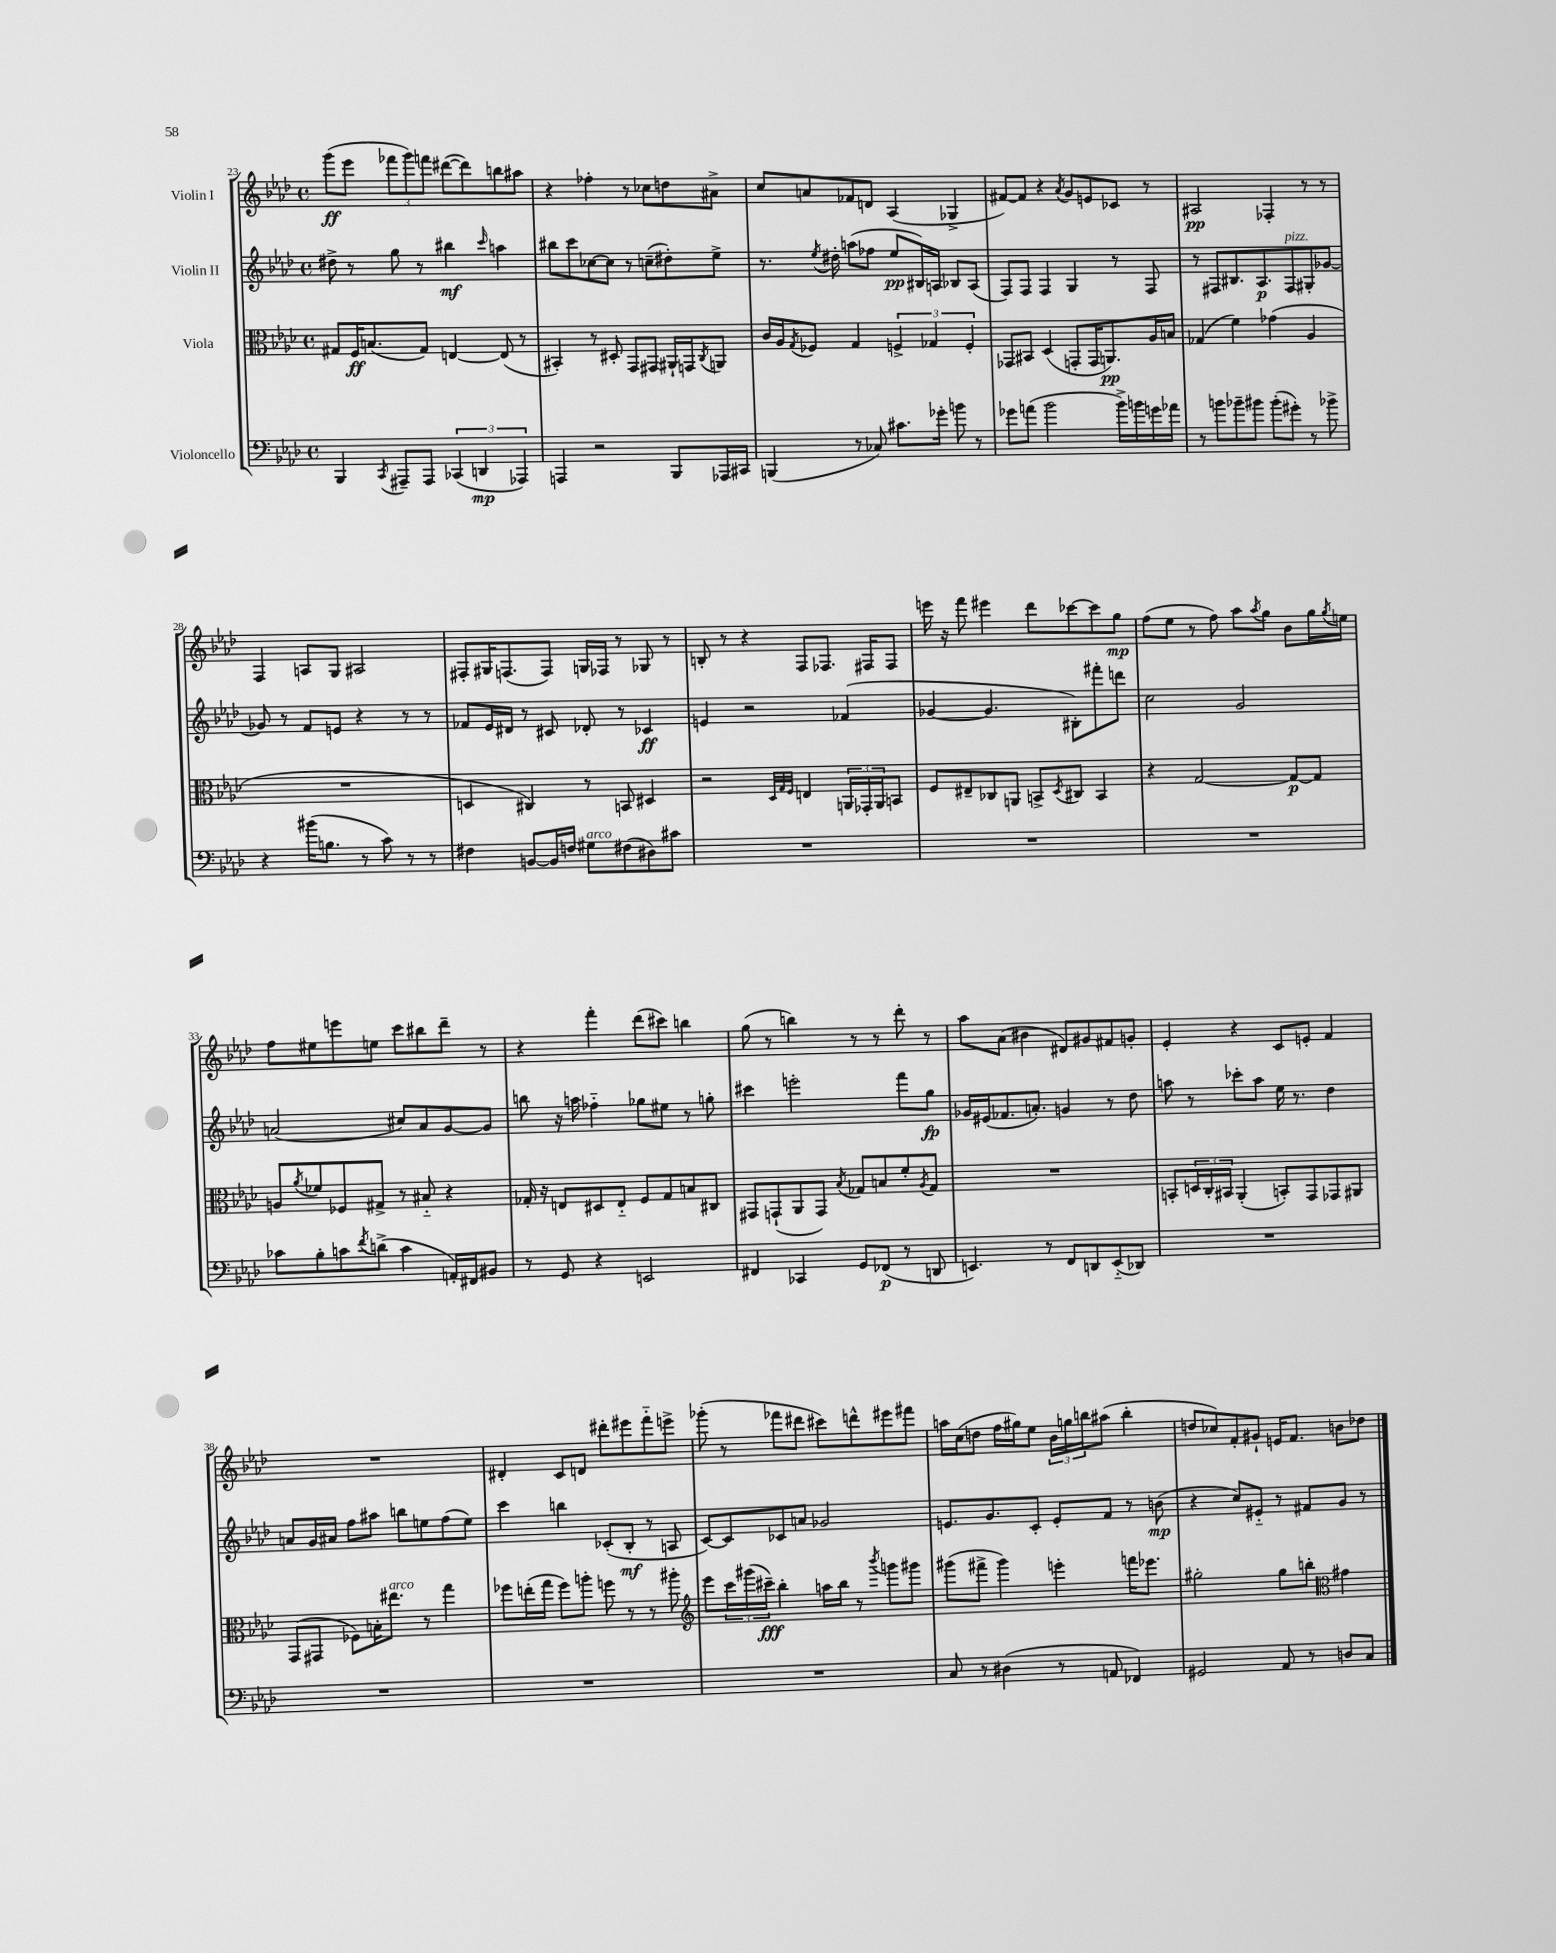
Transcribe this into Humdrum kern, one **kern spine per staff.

**kern	**dynam	**kern	**dynam	**kern	**dynam	**kern	**dynam
*part4	*part4	*part3	*part3	*part2	*part2	*part1	*part1
*staff4	*staff4	*staff3	*staff3	*staff2	*staff2	*staff1	*staff1
*I"Violoncello	*	*I"Viola	*	*I"Violin II	*	*I"Violin I	*
*clefF4	*	*clefC3	*	*clefG2	*	*clefG2	*
*k[b-e-a-d-]	*	*k[b-e-a-d-]	*	*k[b-e-a-d-]	*	*k[b-e-a-d-]	*
*M4/4	*	*M4/4	*	*M4/4	*	*M4/4	*
*met(c)	*	*met(c)	*	*met(c)	*	*met(c)	*
=23	=23	=23	=23	=23	=23	=23	=23
4BBB-/	.	8G#X/L	.	8dd#X^\	.	(8ggg\L	ff
.	.	16F/K	ff	8r	.	8eee-\J	.
.	.	(8.Bn/	.	.	.	.	.
8qCC/	.	.	.	.	.	.	.
8AAA#X~/L	.	.	.	8gg\	.	12fff-X\L	.
.	.	.	.	.	.	12ggg\)	.
8AAA#/J	.	8G#/J)	.	8r	.	.	.
.	.	.	.	.	.	12fffn\J	.
(6CC-X/	.	[4En/	.	4bb#X\	mf	([8ddd#X\L	.
.	.	.	.	.	.	8ddd#\])	.
6DDn/	mp	.	.	.	.	.	.
.	.	.	.	16qqccc/	.	.	.
.	.	(8E/]	.	4aan\	.	8bbn\	.
6AAA-X/)	.	.	.	.	.	.	.
.	.	8r	.	.	.	8aa#X\J	.
=24	=24	=24	=24	=24	=24	=24	=24
4AAAn/	.	4BB#X'/)	.	8bb#X\L	.	4r	.
.	.	.	.	8ccc\	.	.	.
2r	.	8r	.	[8cc-X\	.	4ff-X'\	.
.	.	8D#X'/	.	8cc-\J]	.	.	.
.	.	8GG/L	.	8r	.	8r	.
.	.	8GG#X/J	.	(8ccn~\L	.	8cc-X\L	.
8BBB-/L	.	16AA#X`/LL	.	8dd#X'\)	.	8ddn\	.
.	.	16GGn/J	.	.	.	.	.
.	.	8qC/	.	.	.	.	.
16AAA-X/L	.	8AAn/J	.	8ee-^\J	.	8a#X^\J	.
16CC#X/JJ	.	.	.	.	.	.	.
=25	=25	=25	=25	=25	=25	=25	=25
(4BBBn/	.	16c/LL	.	8.r	.	8cc/L	.
.	.	16A-/J	.	.	.	.	.
.	.	8qG/	.	.	.	.	.
.	.	8F-X/J	.	.	.	8an/	.
.	.	.	.	8qee-/	.	.	.
.	.	.	.	16dd#X'\	.	.	.
8r	.	4G/	.	(8aan\L	.	8f-X/	.
8C-X/)	.	.	.	8ff-X\J	.	8dn/J	.
8.c#X\L	.	6Fn^/	.	8ee-/L	pp	(4A-/	.
.	.	.	.	16B#X/L)	.	.	.
.	.	6G-X/	.	.	.	.	.
16g-X'\Jk	.	.	.	16An/JJ	.	.	.
8bn\	.	.	.	8B-X/L	.	4G-X^/	.
.	.	6F'/	.	.	.	.	.
8r	.	.	.	(8A/J	.	.	.
=26	=26	=26	=26	=26	=26	=26	=26
8g-X\L	.	8GG-X/L	.	8F/L)	.	[8f#X/L)	.
(8an\J	.	8BB#X/J	.	8F/J	.	8f#/J]	.
2b-\	.	(4D-/	.	4F/	.	4r	.
.	.	.	.	.	.	8qa-/	.
.	.	8GGn'/L	.	4G/	.	8g/L	.
.	.	16GG/K	.	.	.	8en/	.
.	.	8.AAn/)	pp	.	.	.	.
16b-^\LL)	.	.	.	8r	.	8c-X/J	.
16bn\	.	.	.	.	.	.	.
16gn\	.	16A-/L	.	8F/	.	8r	.
16a-X\JJ	.	16Bn/JJ	.	.	.	.	.
=27	=27	=27	=27	=27	=27	=27	=27
8r	.	(4G-X/	.	8r	.	2A#X/	pp
8bn\L	.	.	.	8F#X/L	.	.	.
8b-X~\	.	4f\)	.	8.B#X/	.	.	.
8b#X\J	.	.	.	.	.	.	.
.	.	.	.	8.A-/	p	.	.
(8b#'\L	.	(4g-X\	.	.	.	4F-X'/	.
!	!	!	!	!LO:TX:a:i:t=pizz.	!	!	!
8g#X'\J)	.	.	.	8F#/	.	.	.
8r	.	4A-/	.	8G#X'/	.	8r	.
8b-X^\	.	.	.	[8g-X/J	.	8r	.
!!LO:LB:g=z
=28	=28	=28	=28	=28	=28	=28	=28
4r	.	1r	.	8g-X/]	.	4F/	.
.	.	.	.	8r	.	.	.
(16b#X\KL	.	.	.	8f/L	.	8An/L	.
8.Bn\J	.	.	.	.	.	.	.
.	.	.	.	8en/J	.	8G/J	.
8r	.	.	.	4r	.	2A#X/	.
8c\)	.	.	.	.	.	.	.
8r	.	.	.	8r	.	.	.
8r	.	.	.	8r	.	.	.
=29	=29	=29	=29	=29	=29	=29	=29
4F#X\	.	4Dn/	.	8f-X/L	.	8F#X'/L	.
.	.	.	.	16e-/L	.	16G#X/K	.
.	.	.	.	16d#X/JJ	.	(8.Fn/	.
[8BBn/L	.	4C#X/)	.	8r	.	.	.
16BB/L]	.	.	.	8c#X/	.	8F/J)	.
16Fn/JJ	.	.	.	.	.	.	.
!LO:TX:a:i:t=arco	!	!	!	!	!	!	!
8G#X\L	.	8r	.	8d-X'/	.	16Gn/LL	.
.	.	.	.	.	.	16F-X/JJ	.
(8F#X\	.	8BBn/	.	8r	.	8r	.
8D#X\)	.	4D#X/	.	4c-X/	ff	8G-X/	.
8c#X\J	.	.	.	.	.	8r	.
=30	=30	=30	=30	=30	=30	=30	=30
1r	.	2r	.	4en/	.	8Bn'/	.
.	.	.	.	.	.	8r	.
.	.	.	.	2r	.	4r	.
.	.	32qqD-/LLL	.	.	.	.	.
.	.	32qqG/	.	.	.	.	.
.	.	32qqF/JJJ	.	.	.	.	.
.	.	4En/	.	.	.	8F/L	.
.	.	.	.	.	.	8.F-X/J	.
.	.	24AAn/LL	.	(4f-X/	.	.	.
.	.	24GG-X'/	.	.	.	.	.
.	.	.	.	.	.	16F#X/KL	.
.	.	24AA/J	.	.	.	.	.
.	.	8BBn/J	.	.	.	8F#/J	.
=31	=31	=31	=31	=31	=31	=31	=31
1r	.	8F/L	.	[4g-X/	.	16eeen\	.
.	.	.	.	.	.	16r	.
.	.	8E#X~/	.	.	.	8fff\	.
.	.	8C-X/	.	4.g-/]	.	4eee#X\	.
.	.	8AAn/J	.	.	.	.	.
.	.	8BBn^/L	.	.	.	8ddd-\L	.
.	.	8qD-/	.	.	.	.	.
.	.	8C#X/J	.	8B#X'\L)	.	[8ccc-X\	.
.	.	4BB/	.	8fff#X'\	.	8ccc-\]	.
.	.	.	.	8dddn\J	.	8gg\J	mp
=32	=32	=32	=32	=32	=32	=32	=32
1r	.	4r	.	2cc\	.	(8ff\L	.
.	.	.	.	.	.	8ee-\J	.
.	.	[2G/	.	.	.	8r	.
.	.	.	.	.	.	8ff\)	.
.	.	.	.	2g/	.	8aa-\L	.
.	.	.	.	.	.	8qaa-/	.
.	.	.	.	.	.	8gg\J	.
.	.	8G/L_	p	.	.	8b-\L	.
.	.	8G/J]	.	.	.	16gg\L	.
.	.	.	.	.	.	8qgg/	.
.	.	.	.	.	.	16een\JJ	.
!!LO:LB:g=z
=33	=33	=33	=33	=33	=33	=33	=33
8c-X\L	.	8An/L	.	(2an/	.	8ff\L	.
.	.	8qa-/	.	.	.	.	.
8B-'\	.	8f-X/	.	.	.	8ee#X\	.
8cn\	.	8F-X/	.	.	.	8eeen\	.
8qf/	.	.	.	.	.	.	.
(8dn^\J	.	8G#X^/J	.	.	.	8een\J	.
4c\	.	8r	.	8cc#X/L)	.	8ccc\L	.
.	.	8B#X/	.	8a/	.	8bb#X\	.
16AAn'/LL)	.	4r	.	[8g/	.	8ddd-~\J	.
16FF#X/J	.	.	.	.	.	.	.
8BB#X/J	.	.	.	8g/J]	.	8r	.
=34	=34	=34	=34	=34	=34	=34	=34
8r	.	16G-X'/	.	8bbn\	.	4r	.
.	.	16r	.	.	.	.	.
8GG/	.	8En/L	.	16r	.	.	.
.	.	.	.	16aan\	.	.	.
4r	.	8D#X/	.	4ff-X\	.	4fff'\	.
.	.	8E/J	.	.	.	.	.
2EEn/	.	8F/L	.	8gg-X\L	.	(8ddd-\L	.
.	.	8G-/	.	8ee#X\J	.	8ccc#X\J)	.
.	.	8Bn/	.	8r	.	4bbn\	.
.	.	8C#X/J	.	8ggn'\	.	.	.
=35	=35	=35	=35	=35	=35	=35	=35
4FF#X/	.	8GG#X/L	.	4ccc#X\	.	(8gg\	.
.	.	(8GGn`/	.	.	.	8r	.
4CC-X/	.	8AA-/	.	2eeen'\	.	4bbn\)	.
.	.	8GG/J)	.	.	.	.	.
.	.	8qB-/	.	.	.	.	.
8GG/L	.	8G-X/L	.	.	.	8r	.
(8FF-X/J	p	8Bn/	.	.	.	8r	.
8r	.	8f'/	.	8fff\L	.	8ddd-'\	.
.	.	8qA-/	.	.	.	.	.
8DDn/	.	8G-/J	.	8gg\J	fp	8r	.
=36	=36	=36	=36	=36	=36	=36	=36
4.EEn/)	.	1r	.	16g-X/LL	.	8aa-\L	.
.	.	.	.	(16e#X/J	.	.	.
.	.	.	.	8.f-X/	.	(8a-\J	.
.	.	.	.	.	.	4b#X\	.
.	.	.	.	8.an'/J)	.	.	.
8r	.	.	.	.	.	.	.
8FF/L	.	.	.	4gn/	.	8d#X/L)	.
8DDn/	.	.	.	.	.	8g#X/	.
(8EE/	.	.	.	8r	.	8f#X/	.
8DD-X/J)	.	.	.	8dd-\	.	8gn'/J	.
=37	=37	=37	=37	=37	=37	=37	=37
1r	.	8BBn'/L	.	8aan\	.	4e-'/	.
.	.	24Dn/L	.	8r	.	.	.
.	.	24C'/	.	.	.	.	.
.	.	24BB#X/JJ	.	.	.	.	.
.	.	(4AA-'/	.	8ccc-X'\L	.	4r	.
.	.	.	.	8aa\J	.	.	.
.	.	8BBn'/L)	.	16ee-\	.	8c/L	.
.	.	.	.	8.r	.	.	.
.	.	8GG/	.	.	.	8en'/J	.
.	.	8GG-X/	.	4dd-\	.	4f/	.
.	.	8AA#X/J	.	.	.	.	.
!!LO:LB:g=z
=38	=38	=38	=38	=38	=38	=38	=38
1r	.	(8GG/L	.	8an/L	.	1r	.
.	.	8GG#X/J	.	16g/L	.	.	.
.	.	.	.	16a#X/JJ	.	.	.
.	.	8F-X\L)	.	8ff\L	.	.	.
.	.	16Bn'\K	.	8aa#X\J	.	.	.
!	!	!LO:TX:a:i:t=arco	!	!	!	!	!
.	.	8.ee#X\J	.	.	.	.	.
.	.	.	.	8bbn\L	.	.	.
.	.	8r	.	8een\	.	.	.
.	.	4gg\	.	(8ff\	.	.	.
.	.	.	.	8ee\J)	.	.	.
=39	=39	=39	=39	=39	=39	=39	=39
1r	.	8ff-X\L	.	4ccc\	.	4d#X'/	.
.	.	(16een'\L	.	.	.	.	.
.	.	16gg\JJ	.	.	.	.	.
.	.	8ff-\L)	.	4bbn\	.	8c/L	.
.	.	8aan'\J	.	.	.	8dn/J	.
.	.	8ffn\	.	(8c-X'/L	.	8ddd#X'\L	.
.	.	8r	.	8B-'/J	mf	8eee#X\	.
.	.	8r	.	8r	.	8fff\	.
.	.	8aa#X'\	.	8An/	.	8eeen^\J	.
=40	=40	=40	=40	=40	=40	=40	=40
*	*	*clefG2	*	*	*	*	*
1r	.	8eee-\L	.	[8c/L)	.	(8ggg-X'\	.
.	.	24ccc\L	.	8c/]	.	8r	.
.	.	(24ggg#X\	.	.	.	.	.
.	.	24ccc#X~\JJ)	fff	.	.	.	.
.	.	4bb-'\	.	8c-X/	.	8fff-X\L	.
.	.	.	.	8an/J	.	8ddd#X\J	.
.	.	16aan\LL	.	2g-X/	.	8ccc#X\L)	.
.	.	16bb-\JJ	.	.	.	.	.
.	.	8r	.	.	.	8dddn^^\	.
.	.	8qbbb-/	.	.	.	.	.
.	.	8gggn\L	.	.	.	8eee#X\	.
.	.	8ggg#X\J	.	.	.	8fff#X\J	.
=41	=41	=41	=41	=41	=41	=41	=41
8C/	.	(8ggg#X\L	.	8.en/L	.	16aan\LL	.
.	.	.	.	.	.	(16cc\J	.
8r	.	8fff#X^\J	.	.	.	8ddn\J	.
.	.	.	.	8.g/	.	.	.
(4D#X\	.	4ggg#\)	.	.	.	16ff\LL	.
.	.	.	.	.	.	16gg#X\J)	.
.	.	.	.	8c'/J	.	8ee-\J	.
8r	.	4eeen'\	.	8e'/L	.	24b-\LL	.
.	.	.	.	.	.	24ggn\	.
.	.	.	.	.	.	24bbn\J	.
8AAn/	.	.	.	8f/J	.	(8aa#X\J	.
4FF-X/)	.	16fffn\KL	.	8r	.	4bb'\	.
.	.	8.eee-X\J	.	.	.	.	.
.	.	.	.	(8bn\	mp	.	.
=42	=42	=42	=42	=42	=42	=42	=42
2GG#X/	.	2gg#X'\	.	4r	.	8ddn/L	.
.	.	.	.	.	.	8cc-X/)	.
.	.	.	.	8cc/L)	.	8f'/	.
.	.	.	.	8e#X/J	.	8g#X`/J	.
8AA-/	.	8gg#\L	.	8r	.	16en/KL	.
.	.	.	.	.	.	8.f/J	.
8r	.	8bbn'\J	.	8f#X/L	.	.	.
*	*	*clefC3	*	*	*	*	*
8Dn/L	.	4g#X\	.	8g/J	.	8bn\L	.
8C/J	.	.	.	8r	.	8dd-X\J	.
==	==	==	==	==	==	==	==
*-	*-	*-	*-	*-	*-	*-	*-
